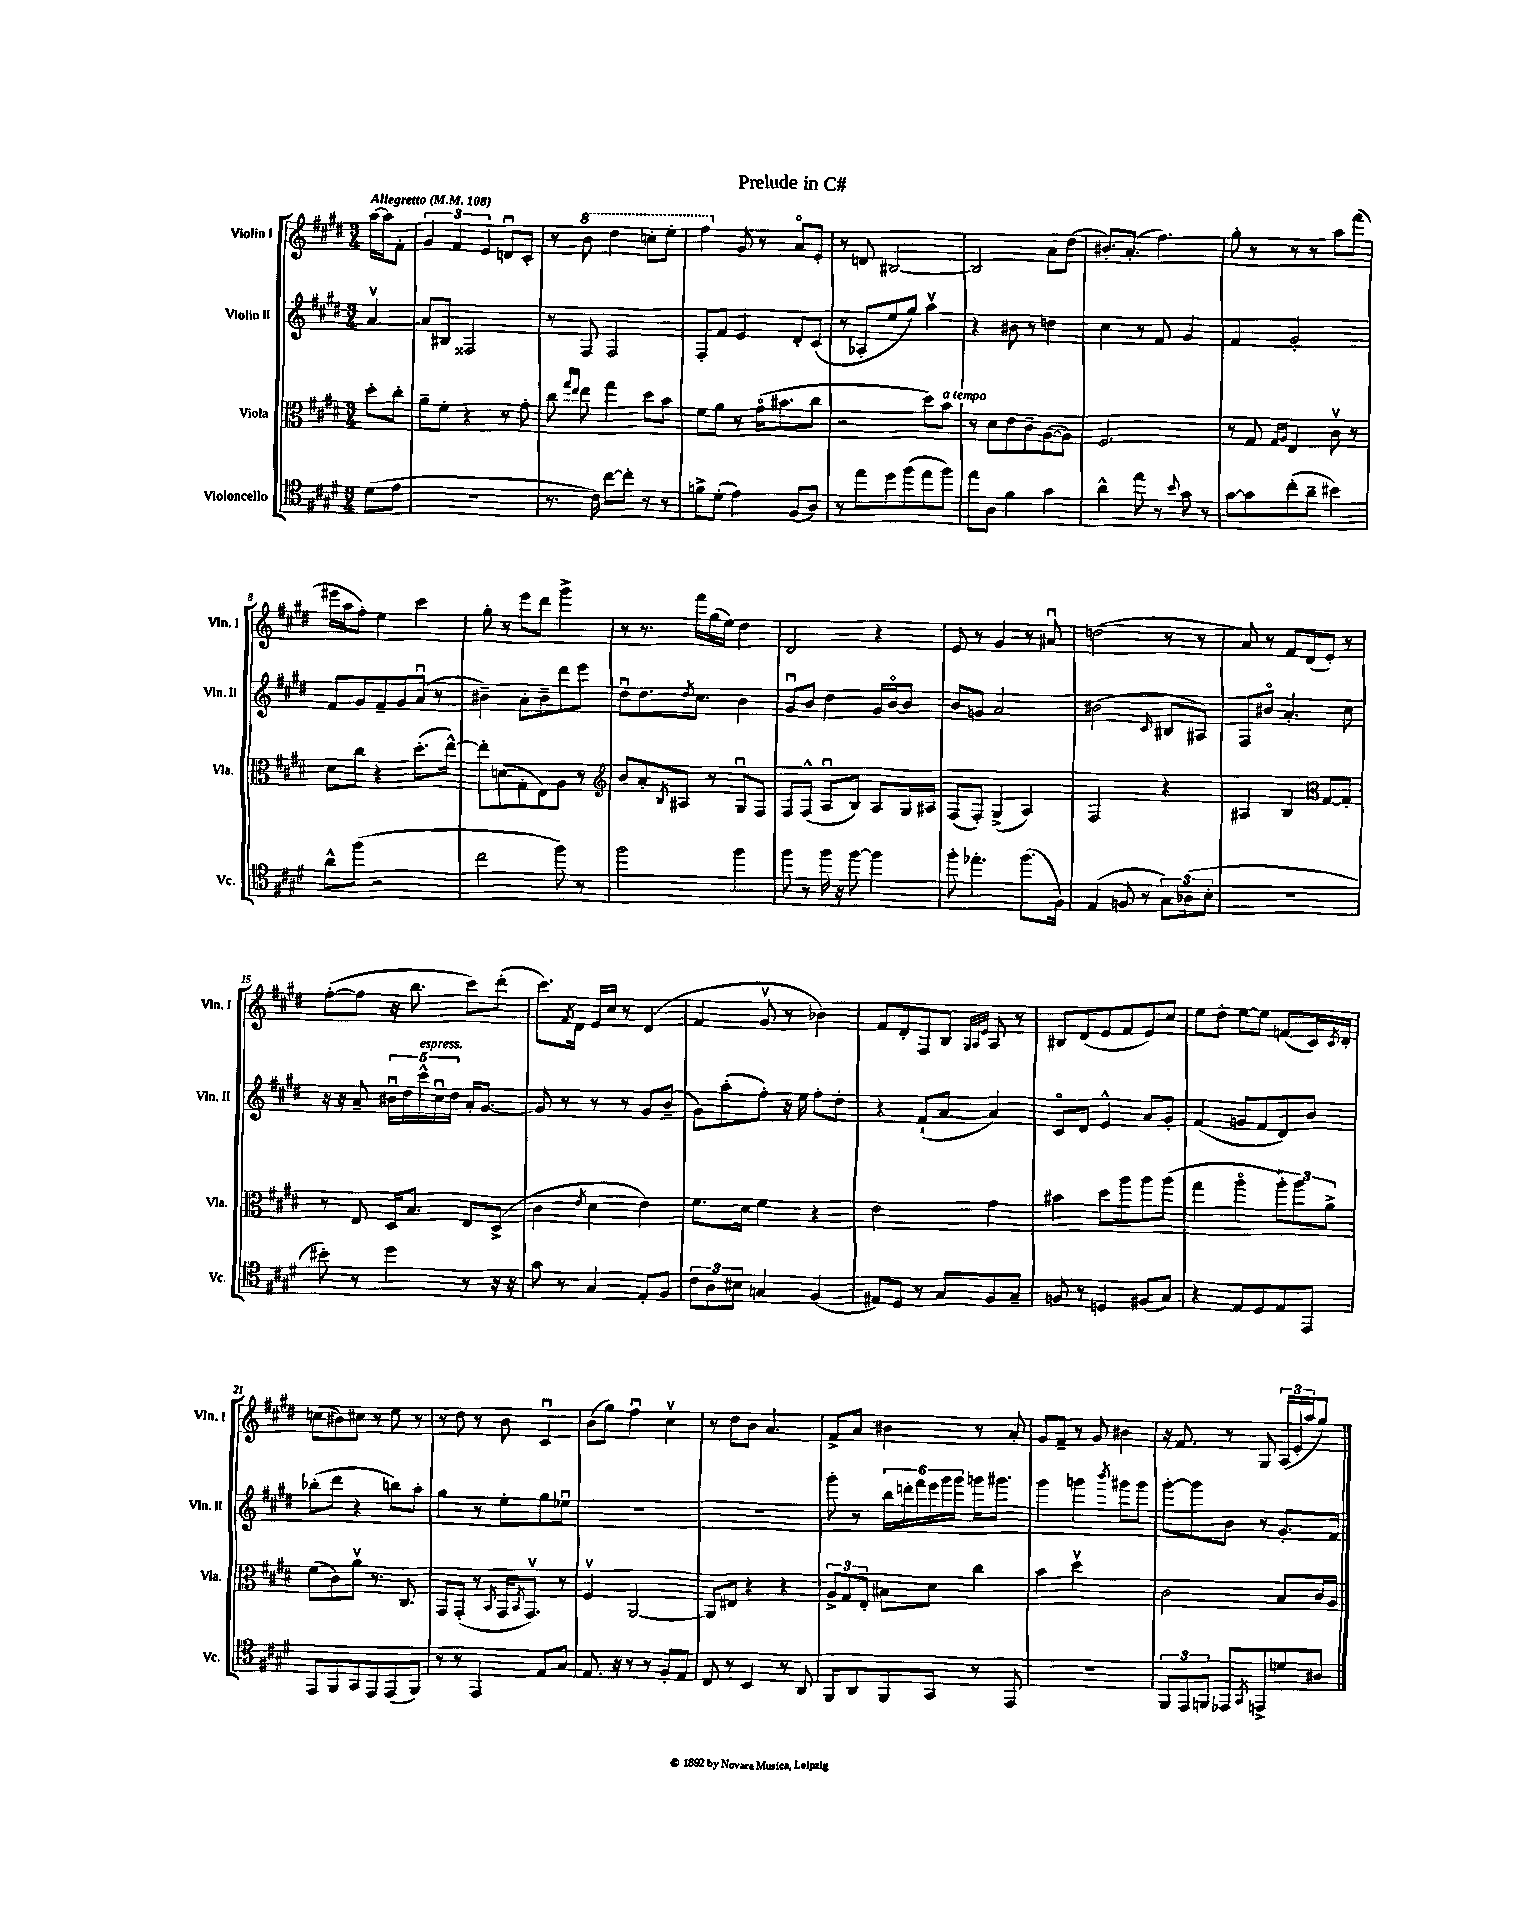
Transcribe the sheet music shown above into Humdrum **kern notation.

**kern	**kern	**kern	**kern
*part4	*part3	*part2	*part1
*staff4	*staff3	*staff2	*staff1
*I"Violoncello	*I"Viola	*I"Violin II	*I"Violin I
*I'Vc.	*I'Vla.	*I'Vln. II	*I'Vln. I
*clefC4	*clefC3	*clefG2	*clefG2
*k[f#c#g#d#]	*k[f#c#g#d#]	*k[f#c#g#d#]	*k[f#c#g#d#]
*M3/4	*M3/4	*M3/4	*M3/4
*MM108	*MM108	*MM108	*MM108
=	=	=	=
!	!	!	!LO:TX:a:B:t=Allegretto
(8d#\L	8dd#'\L	[4av/	[16aa\LL
.	.	.	16aa\J]
8e\J	8cc#'\J	.	8f#'\J
=1	=1	=1	=1
2.r	8a~\L	8a/L]	6g#/
.	8f#'\J	8B#X/J	.
.	.	.	6f#/
.	4r	2F##X/	.
.	.	.	6e/
.	8r	.	8dnu/L
.	8g#'\	.	8c#'/J
=2	=2	=2	=2
8.r	8cc#\	8r	8r
.	16qqgg#/LL	.	.
.	16qqee/JJ	.	.
*	*	*	*8va
.	8ee\	8F#/	8bb\
16c#\)	.	.	.
[8cc#\L	4gg#\	2F#/	4ddd#\
8cc#'\J]	.	.	.
8r	8dd#\L	.	8cccn'\L
8r	8b\J	.	8eee'\J
=3	=3	=3	=3
8fn^\L	8f#\L	8F#'/L	4fff#\
(8d#'\J	8a\J	8f#/J	.
*	*	*	*X8va
4e\)	8r	4e/	8g#/
.	(16g#\KL	.	8r
.	8.b#X\	.	.
(8F#/L	.	8d#'/L	8a/L
8A/J)	8cc#\J	(8c#/J	8e'/J
=4	=4	=4	=4
8r	2r	8r	8r
8ee\L	.	8A-X'/L	8dn/
8dd#\	.	8ee/	[2B#X/
(8ff#\	.	8gg#/J)	.
8ee\	8dd#\L)	4aav\	.
!	!LO:TX:a:i:t=a tempo	!	!
8ff#\J)	8b\J	.	.
=5	=5	=5	=5
8ee\L	8r	4r	2B#/]
8A\J	8d#\L	.	.
4f#\	8e\	8b#X\	.
.	8c#~\	8r	.
4g#\	([8A\	4ddn\	8a\L
.	8A\J])	.	(8dd#\J
=6	=6	=6	=6
4a^^\	2.F#/	4cc#\	8.b#X'/L)
.	.	.	(8.a'/J
8ee\	.	8r	.
8r	.	8f#/	4.ff#\)
8qqb/	.	.	.
8g#\	.	4g#/	.
8r	.	.	.
=7	=7	=7	=7
[8g#\L	8r	4f#/	8gg#'\
8g#\]	8G#/	.	8r
.	16qqG#/LL	.	.
.	16qqA/JJ	.	.
(8cc#'\	4E/	2g#'/	8r
8a~\J	.	.	8r
4b#X\)	8c#v\	.	8aa\L
.	8r	.	(8fff#\J
!!LO:LB:g=z
=8	=8	=8	=8
8a^^\L	8d#\L	8f#/L	16eee#X\LL
.	.	.	16aa\J
(8ff#\J	8cc#\J	8g#/	8ff#'\J)
2r	4r	8f#~/	4ee\
.	.	8g#/	.
.	(8.dd#'\L	(8au/J	4ccc#\
.	.	8r	.
.	[16ee^^\Jk)	.	.
=9	=9	=9	=9
2cc#\	8ee'\L]	4b#X~\)	8gg#'\
.	(8dn\	.	8r
.	8G#'\	8a'\L	8eee\L
.	8E\)	8b#~\	8ddd#\J
8ff#\)	8A\J	8ddd#\	4ggg#^\
8r	8r	8eee\J	.
=10	=10	=10	=10
*	*clefG2	*	*
2ff#\	8b/L	8dd#u\L	8r
.	8a'/	8.dd#\	8.r
.	8qB/	.	.
.	8A#X/J	.	.
.	.	8qdd#/	.
.	.	8.cc#\J	16fff#\LL
.	8r	.	(16gg#\
.	.	.	16ee\JJ)
4ff#\	8G#u/L	4b\	4dd#\
.	8F#/J	.	.
=11	=11	=11	=11
8ff#\	8F#/L	8g#u/L	2d#/
8r	(8F#^^/J	8b/J	.
16ff#\	8Au/L	4dd#\	.
16r	.	.	.
[8ff#\	8B/J)	.	.
4ff#\]	8A/L	16g#/LL	4r
.	.	[16b/J	.
.	16G#/L	8b/J]	.
.	16A#X/JJ	.	.
=12	=12	=12	=12
8ff#'\	(8F#/L	8b/L	8e/
4.ee-X'\	8F#'/J)	8gn/J	8r
.	(4G#^/	2a/	4g#/
(8.ff#\L	4A/)	.	8r
.	.	.	8a#Xu/
16F#\Jk)	.	.	.
=13	=13	=13	=13
(4E/	2F#/	(2b#X\	(2ddn\
8Fn/	.	.	.
8r	.	.	.
.	.	16qqc#/	.
12G#\L)	4r	8B#X/L	8r
(12A-X\	.	.	.
.	.	8A#X/J)	8r
12B'\J	.	.	.
=14	=14	=14	=14
2.r	4A#X/	8F#/L	8a/)
.	.	8b#X/J	8r
.	4B/	4.a'/	8f#/L
.	.	.	(8d#/
*	*clefC3	*	*
.	[8G#/L	.	8e'/J)
.	8G#'/J]	8cc#\	8r
!!LO:LB:g=z
=15	=15	=15	=15
8b#X'\)	8r	16r	([8ff#'\L
.	.	16r	.
8r	8E/	8a~/	8ff#\J]
4dd#\	16D#/KL	20b#Xu\LL	16r
.	.	20dd#\	.
.	8.B/J	.	8.bb\
!	!	!LO:TX:a:i:t=espress.	!
.	.	20ccc#^^\	.
.	.	20cc#u\	.
.	.	20dd#\JJ	.
8r	8E/L	16a'/KL	8ccc#\L)
.	.	[8.g#/J	.
16r	(8D#^/J	.	(8ddd#'\J
16r	.	.	.
=16	=16	=16	=16
8g#\	4c#\	8g#/]	8.ccc#\L)
8r	.	8r	.
.	.	.	8qf#/
.	.	.	16d#\Jk
.	8qe/	.	.
4G#/	4d#\	8r	16e/LL
.	.	.	16cc#/JJ
.	.	8r	8r
8E'/L	4e\)	8g#/L	(4d#/
8F#/J	.	(8b~/J	.
=17	=17	=17	=17
12c#\L	8.f#\L	8g#\L)	4f#/
12A\	.	.	.
.	.	(8aa'\	.
12B#X\J	.	.	.
.	16d#\Jk	.	.
4Gn/	4f#\	8ff#'\J)	8g#v/
.	.	16r	8r
.	.	16ee\	.
(4F#/	4r	8ff#'\L	4b-X\)
.	.	8dd#'\J	.
=18	=18	=18	=18
8E#X/L)	2e\	4r	8f#/L
8D#/J	.	.	8d#'/
8r	.	(8f#`/L	8F#/
8G#/L	.	[8a/J	8B/J
.	.	.	32qqG#/LLL
.	.	.	32qqA/
.	.	.	32qqe/JJJ
8F#/	4g#\	4a/])	8A/
8G#~/J	.	.	8r
=19	=19	=19	=19
8Fn/	4b#X\	8c#/L	8B#X/L
8r	.	8d#/J	(8d#/
4Dn/	8dd#\L	4e^^/	8e/
.	8aa\	.	8f#/
(8F#X/L	8aa\	8a/L	8e/)
8G#/J)	(8aa\J	8g#'/J	8cc#/J
=20	=20	=20	=20
4r	4gg#\	(4f#/	8ee\L
.	.	.	8dd#'\J
8E/L	4aa\	8gn/L	[8ee\L
8D#/	.	8f#/	8ee\J]
8E/	12aa'\L)	8d#/)	(8fn/L
.	12aa\	.	.
8EE/J	.	8b/J	16c#/L)
.	12a^\J	.	.
.	.	.	8qc#/
.	.	.	16d#'/JJ
!!LO:LB:g=z
=21	=21	=21	=21
8EE/L	(8f#\L	(8bb-X'\L	(8ccn\L
8FF#/	8c#\)	8ddd#\J	8b#X\)
8GG#/	8av\J	4r	8cc#X\J
8EE/	8.r	.	8r
(8EE/	.	8bbn\L)	8ee\
.	8.C#/	.	.
8FF#/J)	.	8aa'\J	8r
=22	=22	=22	=22
8r	8GG#/L	4gg#\	8r
8r	(8GG#'/J	.	8dd#\
4EE/	8r	8r	8r
.	8qBB/	.	.
.	16GG#/KL	8ee'\L	8b\
.	8qBB/	.	.
.	8.GG#v/J)	.	.
8E/L	.	8gg#\	4c#u/
8G#/J	8r	8ee-Xu\J	.
=23	=23	=23	=23
8.E/	4F#v/	2.r	(8b\L
.	.	.	8gg#\J)
16r	.	.	.
8r	[2AA/	.	4ff#u\
8r	.	.	.
8F#'/L	.	.	4cc#v\
8E/J	.	.	.
=24	=24	=24	=24
8C#/	8AA/L]	2.r	8r
8r	8E#X/J	.	8dd#\L
4BB/	4r	.	8b\J
.	.	.	4.a/
8r	4r	.	.
8AA/	.	.	.
=25	=25	=25	=25
8FF#/L	12A^/L	8ggg#'\	8f#^/L
.	12G#/	.	.
8AA/	.	8r	8a/J
.	12E'/J	.	.
8FF#/	8B#X\L	24bb\LL	4b#X\
.	.	24dddn'\	.
.	.	24fff#\	.
8GG#/J	8d#\J	24eee\	.
.	.	24ggg#\	.
.	.	24ggg#\JJ	.
8r	4cc#\	16gggn\KL	8r
.	.	8.ggg#X\J	.
8EE/	.	.	8a'/
=26	=26	=26	=26
2.r	4b\	4ggg#\	8g#/L
.	.	.	8f#~/J
.	2dd#v\	4gggn\	8r
.	.	.	8g#/
.	.	8qbbb/	.
.	.	8ggg#X\L	4b#X\
.	.	8ggg#\J	.
=27	=27	=27	=27
12FF#/L	2c#\	[8ggg#'\L	16r
.	.	.	8.f#/
12EE/	.	.	.
.	.	8ggg#\]	.
12FFn/J	.	.	.
8EE-X/L	.	8b\J	8r
8qGG#/	.	.	.
8EEn^/	.	8r	8G#/
8dn/	8B/L	8.g#'/L	(24A/LL
.	.	.	24e'/
.	.	.	24aa/J
8A#X/J	16c#/L	.	8gg#/J)
.	16A/JJ	16f#/Jk	.
==	==	==	==
*-	*-	*-	*-
